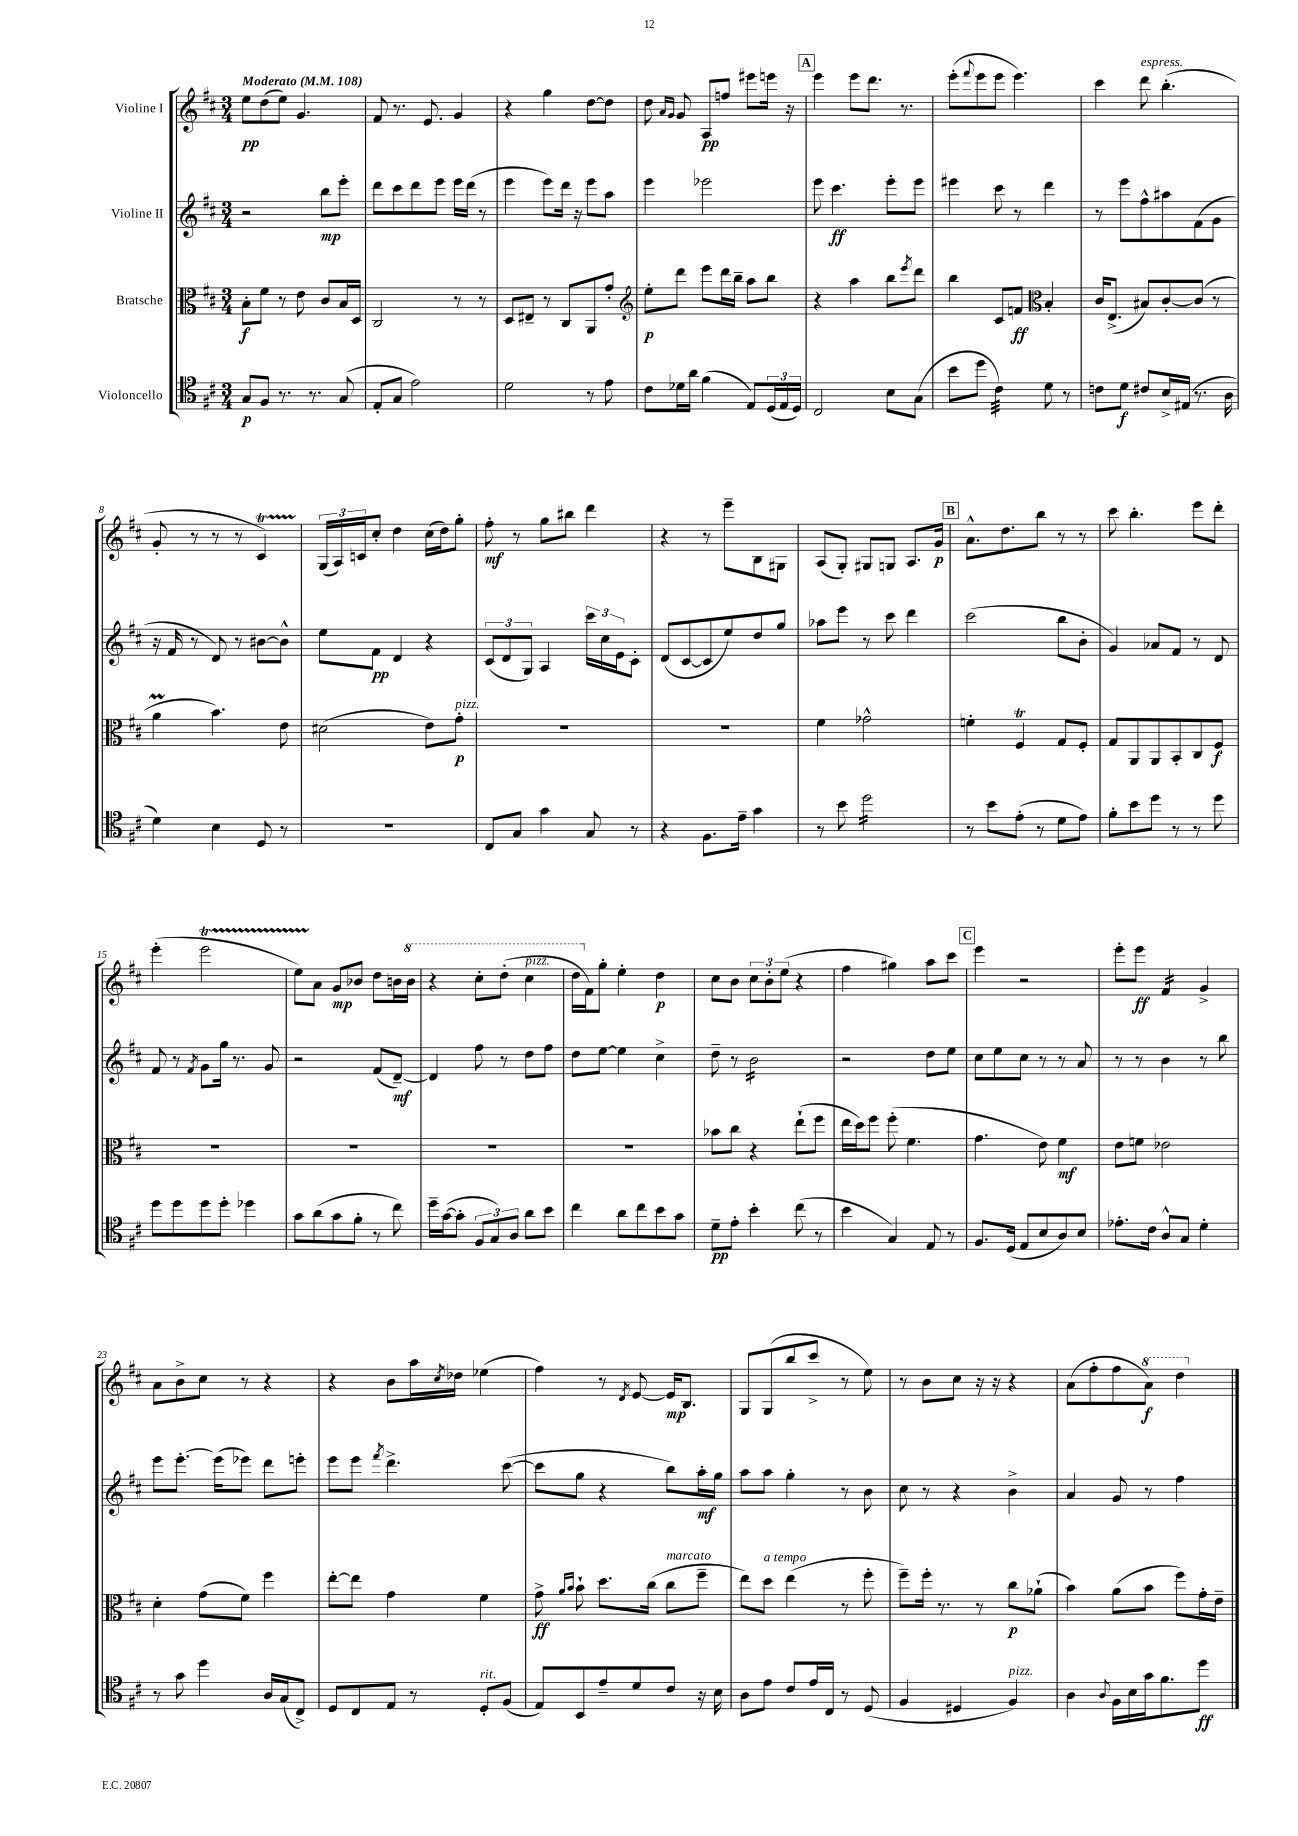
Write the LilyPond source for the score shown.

<<
\new StaffGroup <<
\new Staff = "s0" \with { instrumentName = "Violine I" } {
    \clef treble \key d \major \numericTimeSignature \time 3/4 \tempo "Moderato" 4 = 108
    e''8\pp d''8( e''8) g'4. |
    fis'8 r8. e'8. g'4 |
    r4 g''4 d''8~ d''8 |
    d''8 \grace { a'16 g'16 } g'8 a8\pp f''8 eis'''8 e'''16 r16 |
    \mark \markup { \box "A" } e'''4 e'''8 d'''8. r8. |
    e'''8-.( \appoggiatura { fis'''8 } e'''8 e'''8 e'''4.) |
    cis'''4 d'''8^\markup { \italic "espress." } b''4.-.( |
    g'8-. r8 r8 r8 cis'4\startTrillSpan) |
    \tuplet 3/2 { g16\stopTrillSpan( a16) c'16 } cis''8-. d''4 cis''16( d''16) g''8-. |
    fis''8-.\mf r8 g''8 bis''8 d'''4 |
    r4 r8 e'''8-- b8 gis8 |
    a8( g8-.) gis8 g8 a8. g'16\p |
    \mark \markup { \box "B" } a'8.-^ d''8. b''8 r8 r8 |
    cis'''8 b''4.-. e'''8 d'''8-. |
    e'''4-.( e'''2\startTrillSpan |
    e''8) a'8\stopTrillSpan g'8\mp bes'8 d''8 b'16 \ottava #1 b''16 |
    r4 cis'''8-. d'''8-.( cis'''4^\markup { \italic "pizz." } |
    d'''16 \ottava #0 fis'16) g''8-. e''4-. d''4\p |
    cis''8 b'8 \tuplet 3/2 { cis''8 b'8-. e''8( } r4 |
    fis''4 gis''4) a''8 cis'''8 |
    \mark \markup { \box "C" } e'''4 r2 |
    e'''8-. e'''8\ff fis'4:16 g'4-> |
    a'8 b'8-> cis''8 r8 r4 |
    r4 b'8 a''16 \acciaccatura { cis''8 } des''16 ees''4( |
    fis''4) r8 \acciaccatura { d'8 } e'8~ e'16\mp b8. |
    g8 g8( b''8 cis'''8-> r8 e''8) |
    r8 b'8 cis''8 r16 r16 r4 |
    a'8( fis''8-. fis''8 \ottava #1 a''8\f) d'''4 \ottava #0 \bar "|." |
}
\new Staff = "s1" \with { instrumentName = "Violine II" } {
    \clef treble \key d \major \numericTimeSignature \time 3/4
    r2 b''8\mp e'''8-. |
    d'''8 cis'''8 d'''8 e'''8 e'''16 d'''16( r8 |
    e'''4 e'''8) d'''16 r16 e'''8 a''8 |
    e'''4 ees'''2 |
    \mark \markup { \box "A" } e'''8 cis'''4.\ff e'''8-. e'''8 |
    eis'''4 cis'''8 r8 d'''4 |
    r8 e'''8 fis''8-^ ais''8 fis'8( g'8 |
    r16 fis'16 r8 d'8) r8 bis'8~ bis'8-^ |
    e''8 fis'8\pp d'4 r4 |
    \tuplet 3/2 { cis'8( d'8 g8) } a4 \tuplet 3/2 { cis'''16 cis''16 e'16 } cis'8-. |
    d'8( cis'8~ cis'8 e''8) d''8 g''8 |
    aes''8 e'''8 r8 cis'''8 d'''4 |
    \mark \markup { \box "B" } cis'''2( b''8 b'8-. |
    g'4) aes'8 fis'8 r8 d'8 |
    fis'8 r8 \acciaccatura { fis'8 } g'8 g''16 r8. g'8 |
    r2 fis'8( d'8~--\mf) |
    d'4 fis''8 r8 d''8 fis''8 |
    d''8 e''8~ e''4 cis''4-> |
    d''8-- r8 b'2:16 |
    r2 d''8 e''8 |
    \mark \markup { \box "C" } cis''8 e''8 cis''8 r8 r8 a'8 |
    r8 r8 b'4 r8 b''8 |
    e'''8 e'''8.~-. e'''16( ees'''8) d'''8 e'''8-. |
    e'''8 e'''8 \acciaccatura { fis'''8 } d'''4.-> cis'''8~( |
    cis'''8 g''8 r4 b''8) a''16-.\mf g''16 |
    a''8 a''8 g''4-. r8 b'8 |
    cis''8 r8 r4 b'4-> |
    a'4 g'8 r8 fis''4 \bar "|." |
}
\new Staff = "s2" \with { instrumentName = "Bratsche" } {
    \clef alto \key d \major \numericTimeSignature \time 3/4
    b8-.\f fis'8 r8 e'8 cis'8 b16 d16 |
    cis2 r8 r8 |
    d8 eis8-- r8 cis8 a,8 g'8-. |
    \clef treble e''8-.\p d'''8 e'''8 d'''16 b''16-- a''8 b''8 |
    \mark \markup { \box "A" } r4 a''4 b''8 \acciaccatura { e'''8 } d'''8 |
    b''4 cis'8 f'8\ff \clef alto b4-. |
    cis'16 e8.->( bis8) cis'8~-. cis'8( r8 |
    a'4\prall b'4.) e'8 |
    dis'2( e'8) g'8-.\p^\markup { \italic "pizz." } |
    R2. |
    R2. |
    fis'4 ges'2-^ |
    \mark \markup { \box "B" } f'4-. fis4\trill g8 fis8-. |
    g8 a,8 a,8 b,8-. cis8 fis8\f |
    R2. |
    R2. |
    R2. |
    R2. |
    bes'8 cis''8 r4 e''8-!( fis''8 |
    e''16 d''16) fis''8 fis''8-.( fis'4. |
    \mark \markup { \box "C" } g'4. e'8) fis'4\mf |
    e'8 f'8 ees'2 |
    d'4-. g'8( fis'8) fis''4 |
    e''8~-. e''8 g'4 fis'4 |
    g'8->\ff \grace { a'16 b'16 } b'8-! d''8. cis''16( cis''8^\markup { \italic "marcato" } fis''8-- |
    e''8) d''8^\markup { \italic "a tempo" } e''4( r8 fis''8-. |
    fis''8--) fis''16-. r8. r8 cis''8\p aes'8-!( |
    b'4) a'8( b'8 fis''8) g'16-. e'16-- \bar "|." |
}
\new Staff = "s3" \with { instrumentName = "Violoncello" } {
    \clef tenor \key d \major \numericTimeSignature \time 3/4
    g8\p fis8 r8. r8. g8( |
    e8-. g8 e'2) |
    d'2 r8 e'8 |
    cis'8 des'16 a'16 fis'4( e8) \tuplet 3/2 { d16( e16 d16) } |
    \mark \markup { \box "A" } cis2 b8 g8( |
    b'8 d''8 cis'4:32) d'8 r8 |
    c'8 d'8\f cis'8 b16-> eis16( r8. a16 |
    d'4) b4 d8 r8 |
    R2. |
    cis8 g8 g'4 g8 r8 |
    r4 fis8. e'16-- g'4 |
    r8 b'8 d''2:16 |
    \mark \markup { \box "B" } r8 b'8 e'8-.( r8 d'8 e'8) |
    fis'8-. b'8 d''8 r8 r8 d''8 |
    d''8 d''8 d''8 d''8-. des''4 |
    g'8 a'8( g'8 fis'8-. r8 cis''8) |
    d''16-- g'16~( g'8-. \tuplet 3/2 { fis8 g8) a8 } a'8 b'8 |
    cis''4 a'8 cis''8 b'8 g'8 |
    d'8--\pp e'8-. b'4-. cis''8( r8 |
    b'4 g4) e8 r8 |
    \mark \markup { \box "C" } fis8. d16( e8 b8 a8) b8 |
    ees'8.-. cis'16 a8-^ g8 d'4-. |
    r8 g'8 d''4 a16 g16( cis8->) |
    d8 cis8 e8 r8 d8-.^\markup { \italic "rit." } fis8( |
    e8) b,8 e'8-- d'8 cis'8 r16 b16 |
    a8 e'8 cis'8 e'16 cis16 r8 d8( |
    fis4 dis4 fis4^\markup { \italic "pizz." }) |
    a4 \appoggiatura { a8 } fis16 b16 g'16 fis'8. d''8\ff \bar "|." |
}
>>
>>
